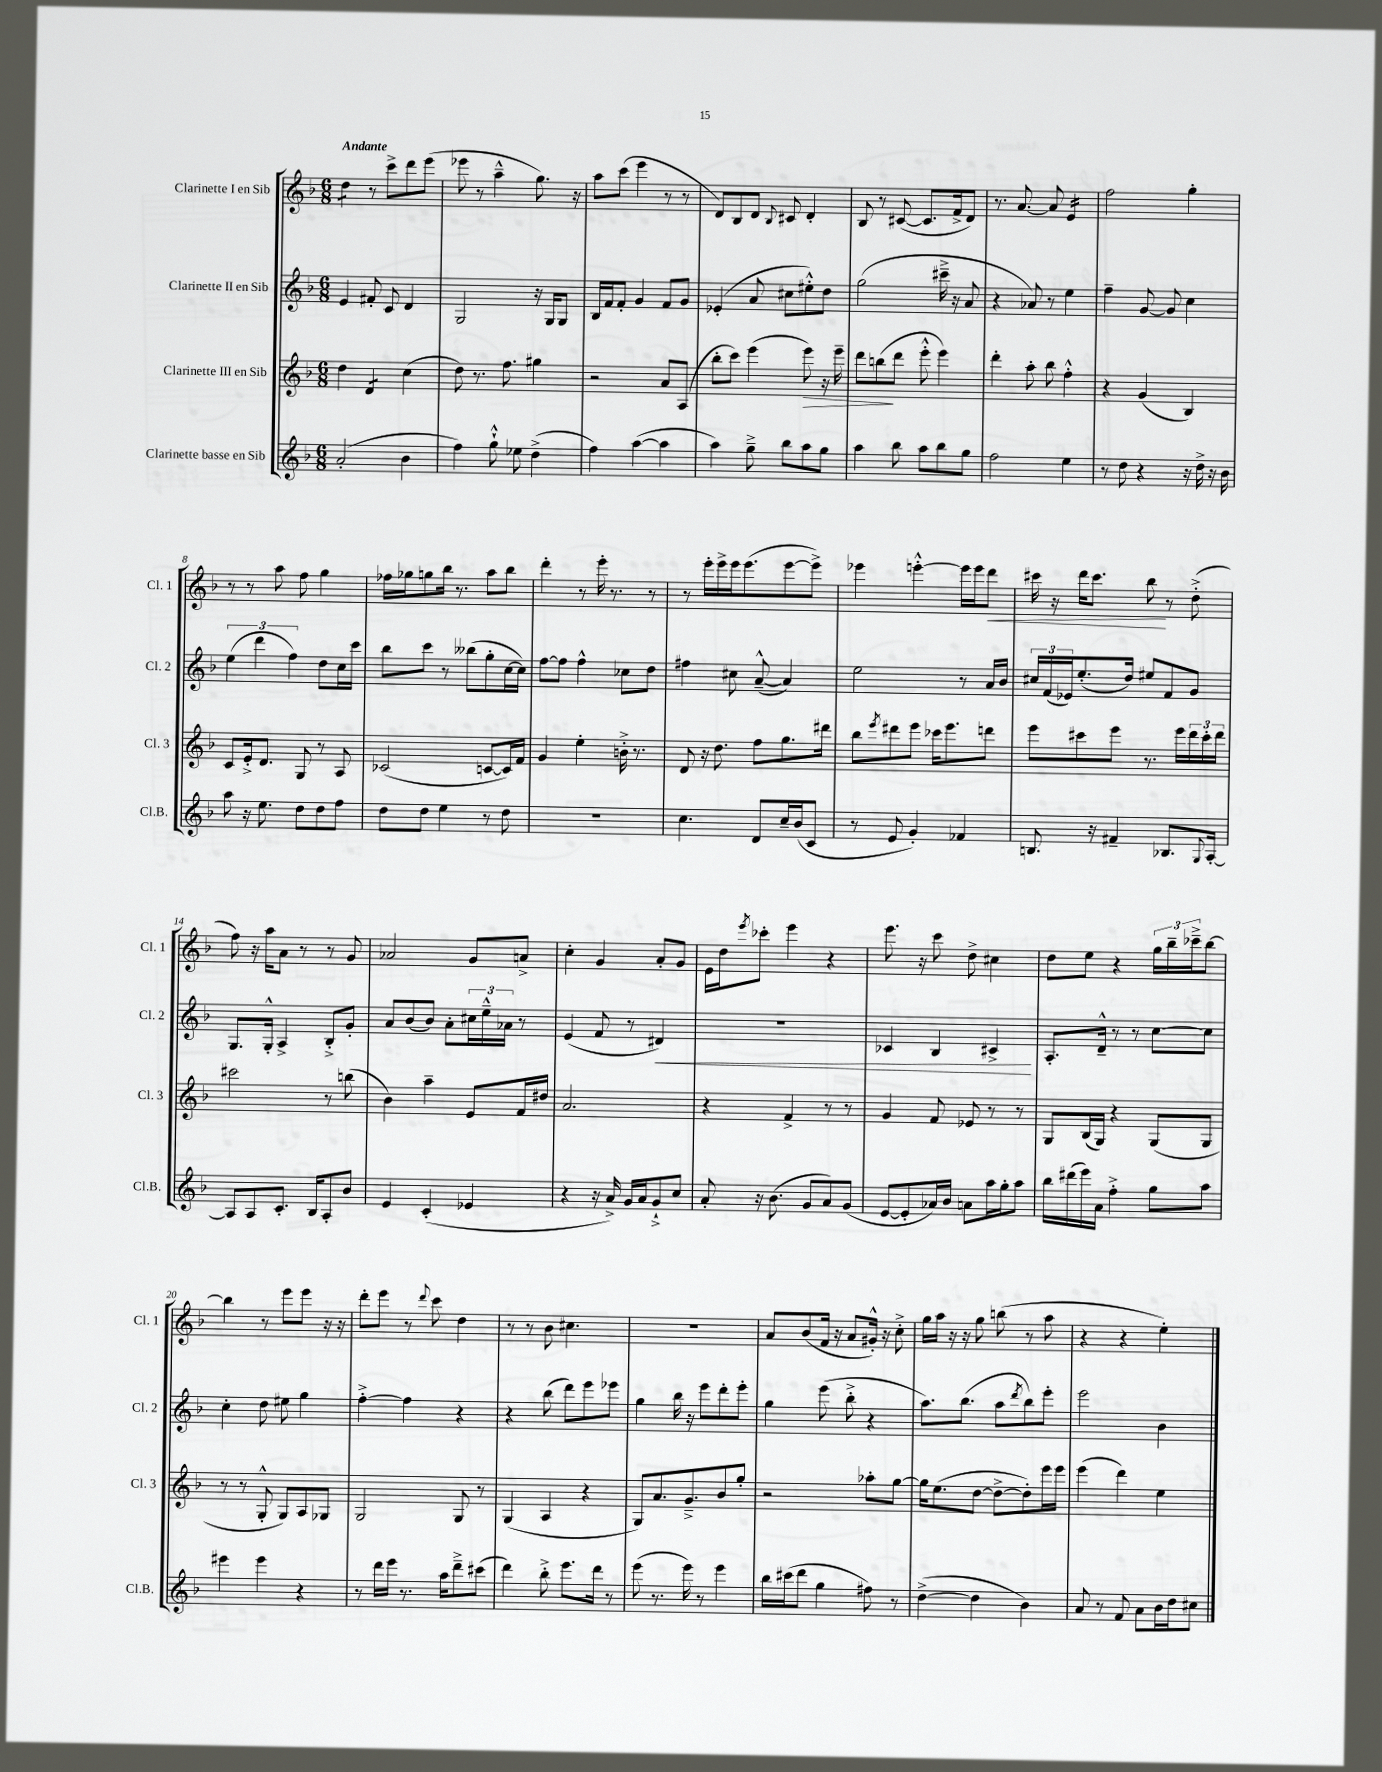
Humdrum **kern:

**kern	**kern	**kern	**kern
*staff4	*staff3	*staff2	*staff1
*clefG2	*clefG2	*clefG2	*clefG2
*k[b-]	*k[b-]	*k[b-]	*k[b-]
*M6/8	*M6/8	*M6/8	*M6/8
(2a'	4dd	4e	4dd
.	4d	8f#'	8r
.	.	8c	8ccc^
4b-	(4cc	4d	8ddd
.	.	.	(8eee
=	=	=	=
4ff)	8dd)	2G	8eee-
.	8.r	.	8r
8gg`^^	.	.	4aa~^^
.	8.ff	.	.
8ee-	.	.	.
(4dd^	4gg#	16r	8.gg)
.	.	16G	.
.	.	8G	.
.	.	.	16r
=	=	=	=
4ff)	2r	16B-	8aa
.	.	16f	.
.	.	8f'	(8ccc
([4aa	.	4g	4eee
4aa]	8a	8f	8r
.	(8A	8g	8r
=	=	=	=
4aa)	8bb-'	(4e-'	8d)
.	8ccc)	.	8B-
8gg~^	(4eee	8a	8d
.	.	.	8qqB-
8bb-	.	8cc#	8c#
8aa	8eee)	8ee#'^^)	4d'
8gg	16r	8dd	.
.	16eee~	.	.
=	=	=	=
4aa	8ddd	(2gg	8B-
.	(8bb	.	8r
8bb-	8ddd	.	([8c#
8aa	8eee'^^	.	8.c#]
8bb-	4eee)	16ccc#~^	.
.	.	16r	16f^
8gg	.	8a	8d)
=	=	=	=
2ff	4ddd'	4r	8.r
.	.	.	[8.a
.	8aa'	8a-)	.
.	8bb-	8r	8a]
4ee	4ff'^^	4ee	4e
=	=	=	=
8r	4r	4ff~	2ff
8dd	.	.	.
4r	(4g	[8g	.
.	.	8g]	.
16r	4B-)	4cc	4gg'
16dd^	.	.	.
16r	.	.	.
16b-	.	.	.
=	=	=	=
8aa	8c	(6ee	8r
16r	16e'^	.	8r
.	.	6ddd	.
8.ee	8.d	.	.
.	.	.	8aa
.	.	6ff)	.
8dd	8G	.	8ff
8dd	8r	8dd	4gg
8ff	8A	16cc	.
.	.	16ccc	.
=	=	=	=
8dd	(2c-	8bb-	16ff-
.	.	.	16gg-
8dd	.	8ccc	8gg
4ee	.	8r	16bb-
.	.	.	8.r
.	.	(8bb--	.
8r	[8c	8gg'	8aa
8dd	16c])	[16cc	8bb-
.	16f	16cc])	.
=	=	=	=
2.r	4g	[8ff	4ddd'
.	.	8ff]	.
.	4ee'	4ff^^	8r
.	.	.	16eee'
.	.	.	8.r
.	16b'^	8cc-	.
.	8.r	.	.
.	.	8dd	8r
=	=	=	=
4.cc	8d	4ff#	8r
.	16r	.	16eee'
.	8.dd	.	16eee^
.	.	8cc#	16eee
.	.	.	(8.eee
8d	8ff	([8a~^^	.
16cc~	8.gg	4a])	[8eee
(16b-	.	.	.
8c	.	.	8eee^])
.	16ddd#	.	.
=	=	=	=
8r	8bb-	2ee	4eee-
.	8qeee	.	.
8e	8ddd#	.	.
4g')	8eee	.	[4eee'^^
.	16ccc-	.	.
.	8.eee	.	.
4f-	.	8r	16eee]
.	.	.	16eee
.	8ddd	16a	8ddd
.	.	16b-	.
=	=	=	=
8.B	8eee	24cc#	16ccc#
.	.	(24f	.
.	.	.	16r
.	.	24e-)	.
.	8ccc#	(8.ee'	16ddd
16r	.	.	8.ccc#
4f#~	8eee	.	.
.	.	16dd)	.
.	8.r	8ee#	8bb-
8.B-	.	8f	8r
.	16eee	.	.
.	24ddd	8g	(8dd'^
.	24ccc#'	.	.
8qqG	.	.	.
[16A'	.	.	.
.	24ddd	.	.
=	=	=	=
8A]	2ccc#	8.G	8ff)
8A	.	.	16r
.	.	16G'^^	16aa
8.c'	.	4A^	8a
.	.	.	8r
16B-	.	.	.
8A'	8r	8B-'^	8r
8b-	(8bb	8g'	8g
=	=	=	=
4e	4b-)	8a	2a-
.	.	(8b-	.
(4c'	4aa~	8b-)	.
.	.	8a'	.
4e-	8e	24cc#	8g
.	.	24ee~^^	.
.	.	24a-	.
.	16f	8r	8a^
.	16dd#	.	.
=	=	=	=
4r	2.a	(4e	4cc'
16r	.	8f	4g
16a^)	.	.	.
16g	.	8r	.
16a	.	.	.
8g`^	.	4d#)	8a'
8cc	.	.	8g
=	=	=	=
8a'	4r	2.r	16e
.	.	.	16dd
.	.	.	8qeee
16r	.	.	8ccc-'
(8.b-	.	.	.
.	4f^	.	4eee
8g	.	.	.
8a)	8r	.	4r
(8g	8r	.	.
=	=	=	=
[8e	4g	4c-	8.eee
8e']	.	.	.
.	.	.	16r
16a-)	8f	4B-	8ccc
16b-	.	.	.
8a	8e-	.	8dd^
16aa	8r	4c#^	4cc#
16gg'	.	.	.
8aa	8r	.	.
=	=	=	=
16bb-	8G	8.A'	8dd
(16ddd#	.	.	.
16eee)	(16B-	.	8ee
16a	16G)	16d~^^	.
4ff'^	4r	8r	4r
.	.	8r	.
8gg	(8G	[8cc	24gg
.	.	.	24bb-~
.	.	.	24ccc-~^
8aa	8G	8cc]	[8bb-
=	=	=	=
4eee#	8r	4cc'	4bb-]
.	8r	.	.
4eee#	8G'^^	8dd	8r
.	8G)	8ee#	8eee
4r	8A	4gg	8eee
.	8G-	.	16r
.	.	.	16r
=	=	=	=
8r	2G	[4ff'^	8ddd'
16ddd	.	.	8eee
16eee	.	.	.
8.r	.	4ff]	8r
.	.	.	8qqddd
.	.	.	8ccc
16aa	.	.	.
8ddd~^	8G	4r	4dd
(8ccc#	8r	.	.
=	=	=	=
4ddd)	(4G	4r	8r
.	.	.	8r
8bb-'^	4A	(8bb-	8b-
8.eee	.	8ddd)	4.cc#
.	4r	8eee	.
16ddd	.	.	.
8r	.	8eee-	.
=	=	=	=
(8eee	8G)	4gg	2.r
8.r	8.a	.	.
.	.	16bb-	.
16eee)	8.g~^	16r	.
8r	.	8eee	.
4eee	8b-	8ddd'	.
.	8gg'	8eee'	.
=	=	=	=
16bb-	2r	4gg	8a
(16ccc#	.	.	.
8ddd	.	.	(8b-
4gg	.	(8eee	16f
.	.	.	16r
.	.	8bb-'^	8a
8ff#)	8aa-'	4r	16g#'^^)
.	.	.	16r
8r	[8gg	.	8cc'^
=	=	=	=
([4dd^	16gg]	8.aa)	16gg
.	(8.ee	.	16aa
.	.	.	16r
.	.	(8.bb-	16r
4dd]	[8dd	.	8gg
.	8dd^_	8aa	(8bb
.	.	8qddd	.
4b-)	8dd'])	8bb-)	8r
.	16eee	8eee'	8aa
.	16eee	.	.
=	=	=	=
8a	(4eee	2eee	4r
8r	.	.	.
8f	4ddd)	.	4r
8a	.	.	.
16b-	4ee	4b-	4ee')
16dd	.	.	.
8cc#	.	.	.
==	==	==	==
*-	*-	*-	*-
